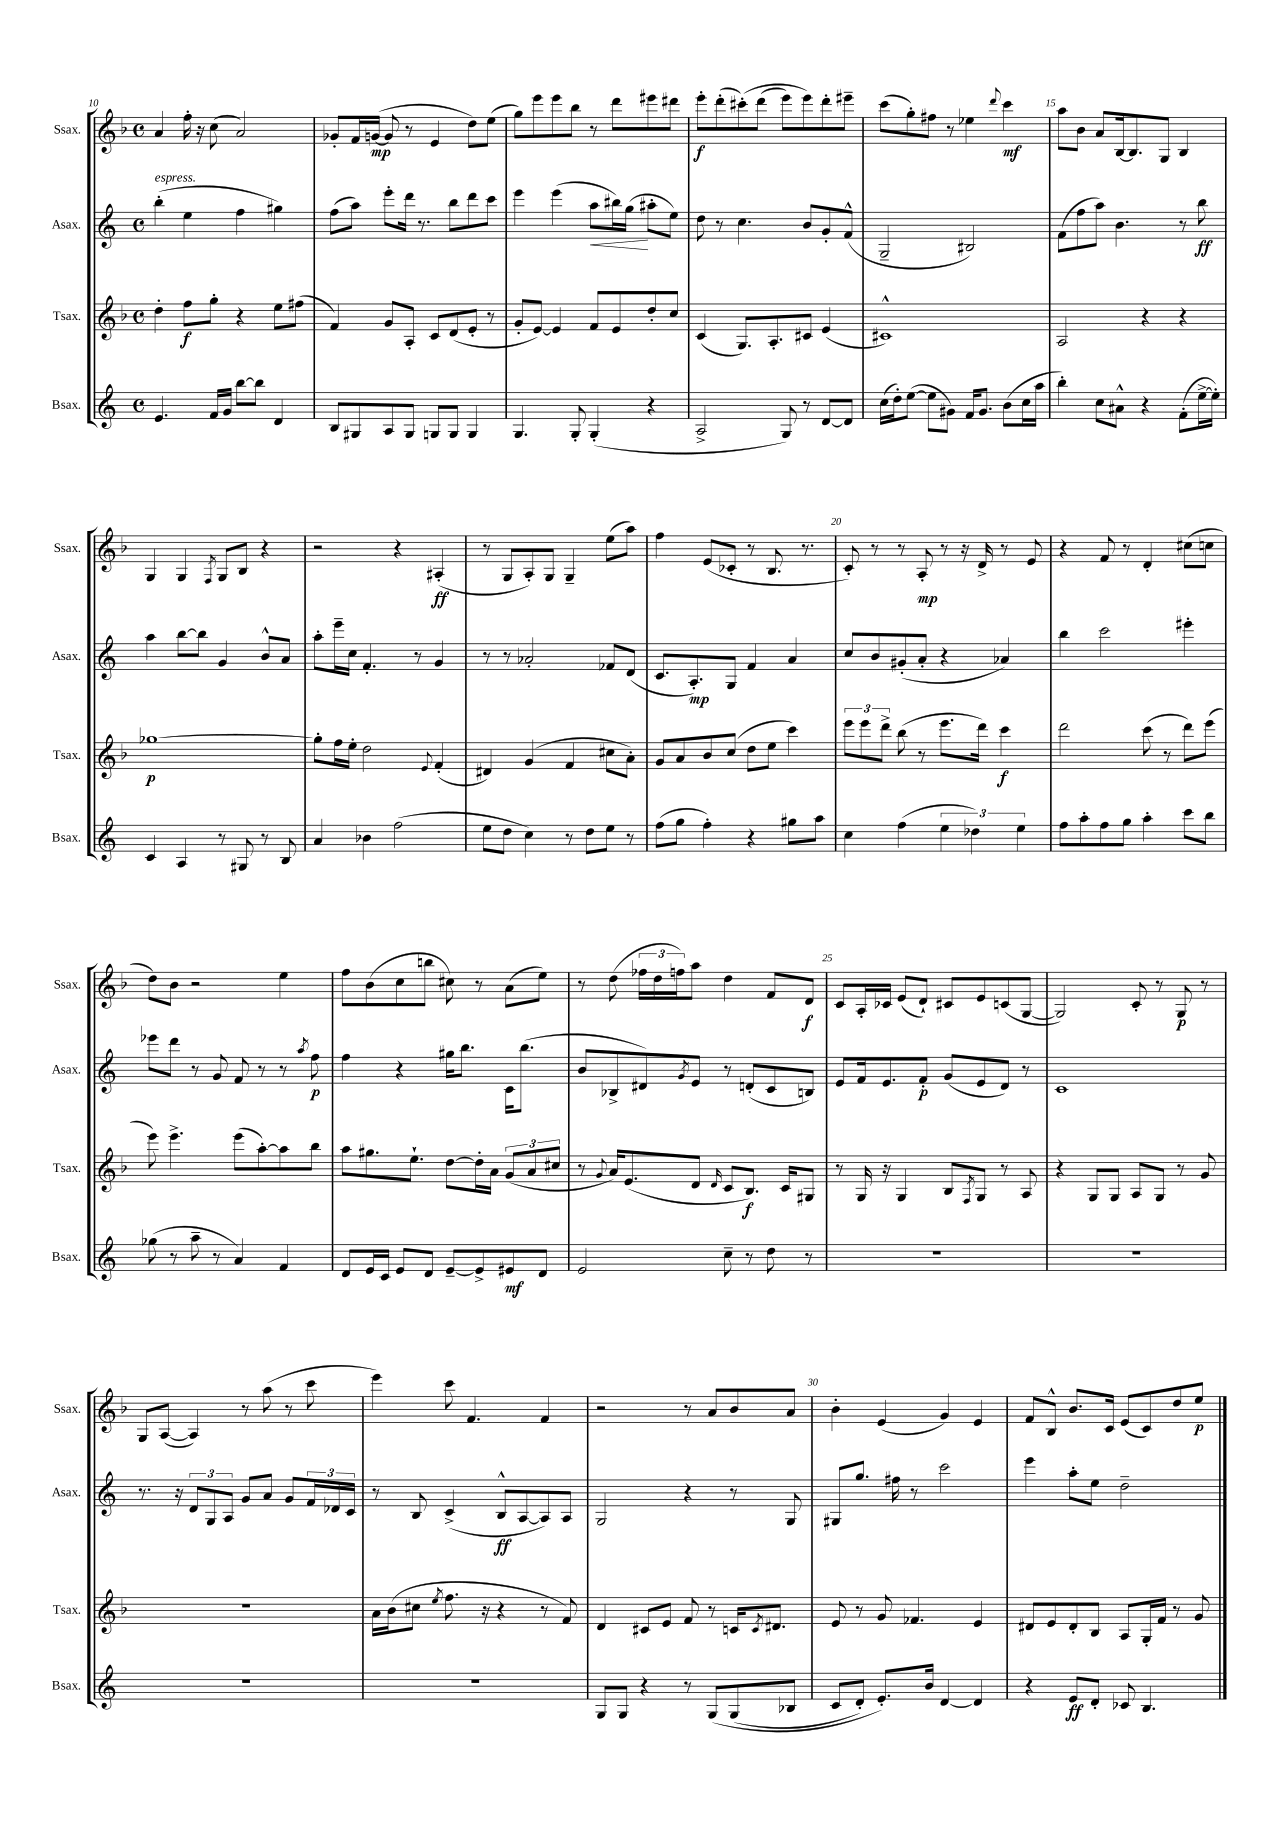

**kern	**kern	**kern	**kern
*staff4	*staff3	*staff2	*staff1
*clefG2	*clefG2	*clefG2	*clefG2
*k[]	*k[b-]	*k[]	*k[b-]
*M4/4	*M4/4	*M4/4	*M4/4
*met(c)	*met(c)	*met(c)	*met(c)
4.e	4dd'	(4bb'	4a
.	8ff	4ee	16ff'
.	.	.	16r
16f	8gg'	.	(8cc
16g	.	.	.
[8bb	4r	4ff	2a)
8bb]	.	.	.
4d	8ee	4gg#)	.
.	(8ff#	.	.
=	=	=	=
8B	4f)	(8ff	8g-'
8G#	.	8aa)	16f
.	.	.	([16g
8A	8g	8eee'	8g]
8G#	8A'	16ddd	8r
.	.	8.r	.
8G	8c	.	4e
8G	(8d	8bb	.
4G	8e'	8ddd	8dd)
.	8r	8ccc	(8ee
=	=	=	=
4.G	8g'	4eee	8gg)
.	[8e)	.	8eee
.	4e]	(4eee	8eee
8G'	.	.	8bb-
(4G'	8f	8aa	8r
.	8e	16bb#)	8ddd
.	.	(16gg	.
4r	8dd'	8aa#'	8eee#
.	8cc	8ee)	8ddd#
=	=	=	=
2A^	(4c	8dd	8eee'
.	.	8r	(8ddd'
.	8.G)	4.cc	&(8ccc#')
.	.	.	(8ddd
.	8.A'	.	.
8G)	.	.	8eee)
8r	8c#	8b	8eee&)
[8d	(4e	8g'	8ddd'
8d]	.	(8f^^	8eee#~
=	=	=	=
(16cc	1c#^^)	2G~	(8ccc
16dd')	.	.	.
([8ee	.	.	8gg')
8ee]	.	.	8ff#
8g#)	.	.	8r
16f	.	2B#)	4ee-
8.g#	.	.	.
.	.	.	8qqddd
(8b	.	.	4ccc
16cc	.	.	.
16aa	.	.	.
=	=	=	=
4bb')	2A	(8f	8aa
.	.	8ff	8b-
8cc	.	8aa)	8a
8a#^^	.	4.b	[16B-
.	.	.	8.B-]
4r	4r	.	.
.	.	.	8G
(8f'	4r	8r	4B-
[16ee^	.	8bb	.
16ee'])	.	.	.
=	=	=	=
4c	[1gg-	4aa	4G
4A	.	[8bb	4G
.	.	8bb]	.
.	.	.	8qF
8r	.	4g	8G
8G#	.	.	8B-
8r	.	8b^^	4r
8B	.	8a	.
=	=	=	=
4a	8gg-']	8aa'	2r
.	16ff	16eee~	.
.	16ee'	16cc	.
4b-	2dd	4.f'	.
(2ff	.	.	4r
.	.	8r	.
.	8qqe	.	.
.	(4f'	4g	(4A#'
=	=	=	=
8ee	4d#)	8r	8r
8dd	.	8r	8G
4cc)	(4g	2a-'	8A')
.	.	.	8G
8r	4f	.	4G~
8dd	.	.	.
8ee	8cc#	8f-	(8ee
8r	8a')	(8d	8aa)
=	=	=	=
(8ff	8g	8.c	4ff
8gg	8a	.	.
.	.	8.A')	.
4ff')	8b-	.	(8e
.	(8cc	8G	8c-'
4r	8dd	4f	8r
.	8ee	.	8.B-
8gg#	4ccc)	4a	.
.	.	.	8.r
8aa	.	.	.
=	=	=	=
4cc	12eee	8cc	8c')
.	12eee	.	.
.	.	8b	8r
.	12ddd^	.	.
(4ff	(8bb-	(8g#'	8r
.	8r	8a'	8A'
6ee	8.eee	4r	8r
.	.	.	16r
6dd-)	.	.	.
.	16ddd)	.	16d^
.	4ccc	4a-)	8r
6ee	.	.	.
.	.	.	8e
=	=	=	=
8ff	2ddd	4bb	4r
8aa'	.	.	.
8ff	.	2ccc	8f
8gg	.	.	8r
4aa'	(8ccc	.	4d'
.	8r	.	.
8ccc	8ddd)	4eee#'	(8cc#
8bb	(8eee	.	8cc
=	=	=	=
(8gg-	8eee)	8eee-	8dd)
8r	4.eee^	8ddd	8b-
8aa~	.	8r	2r
8r	.	8g	.
4a)	(8eee	8f	.
.	[8aa')	8r	.
4f	8aa]	8r	4ee
.	.	8qaa	.
.	8bb-	8ff	.
=	=	=	=
8d	8aa	4ff	8ff
16e	8.gg#	.	(8b-
16c	.	.	.
8e	.	4r	8cc
.	8.ee`	.	.
8d	.	.	8bb
[8e~	[8dd	16gg#	8cc#)
.	.	8.bb	.
8e^]	16dd']	.	8r
.	16a	.	.
8e#	(12g	16c	(8a
.	.	(8.bb	.
.	12a	.	.
8d	.	.	8ee)
.	12cc#	.	.
=	=	=	=
2e	8r	8b	8r
.	8qqg	.	.
.	16a)	8B-^	(8dd
.	(8.e	.	.
.	.	8d#)	24ff-
.	.	.	24dd
.	.	.	24ff)
.	.	8qg	.
.	8d	8e	8aa
.	16qqd	.	.
8cc~	8c	8r	4dd
8r	8.B-)	(8d'	.
8dd	.	8c	8f
.	16c	.	.
8r	8G#	8B)	8d
=	=	=	=
1r	8r	8e	8c
.	16G	16f	16A'
.	16r	8.e	16c-
.	4G	.	(8e
.	.	8f'	8d`)
.	8B-	(8g	8c#
.	8qF	.	.
.	8G	8e	8e
.	8r	8d)	(8c
.	8A	8r	[8G
=	=	=	=
1r	4r	1c	2G])
.	8G	.	.
.	8G	.	.
.	8A	.	8c'
.	8G	.	8r
.	8r	.	8G
.	8g	.	8r
=	=	=	=
1r	1r	8.r	8G
.	.	.	([8A
.	.	16r	.
.	.	12d	4A])
.	.	12G	.
.	.	12A	.
.	.	8g	8r
.	.	8a	(8aa
.	.	8g	8r
.	.	24f	8ccc
.	.	24d-	.
.	.	24c	.
=	=	=	=
1r	16a	8r	4eee)
.	(16b-	.	.
.	8cc#	8B	.
.	8qee	.	.
.	8.ff	(4c^	8ccc
.	.	.	4.f
.	16r	.	.
.	4r	8B^^	.
.	.	[8A	.
.	8r	8A])	4f
.	8f)	8A	.
=	=	=	=
8G	4d	2G	2r
8G	.	.	.
4r	8c#	.	.
.	8e	.	.
8r	8f	4r	8r
&(8G	8r	.	8a
(8G	16c	8r	8b-
.	8qc	.	.
.	8.d#	.	.
8B-	.	8G	8a
=	=	=	=
8c	8e	8G#	4b-'
8d')	8r	8.gg	.
8.e'&)	8g	.	(4e
.	.	16ff#	.
.	4.f-	8r	.
16b	.	.	.
[4d	.	2ccc	4g)
4d]	4e	.	4e
=	=	=	=
4r	8d#	4eee	8f
.	8e	.	8B-^^
8e	8d#'	8aa'	8.b-
8d'	8B-	8ee	.
.	.	.	16c
8c-	8A	2dd~	(8e
4.B	16G'	.	8c)
.	16f	.	.
.	8r	.	8dd
.	8g	.	8ee
==	==	==	==
*-	*-	*-	*-
